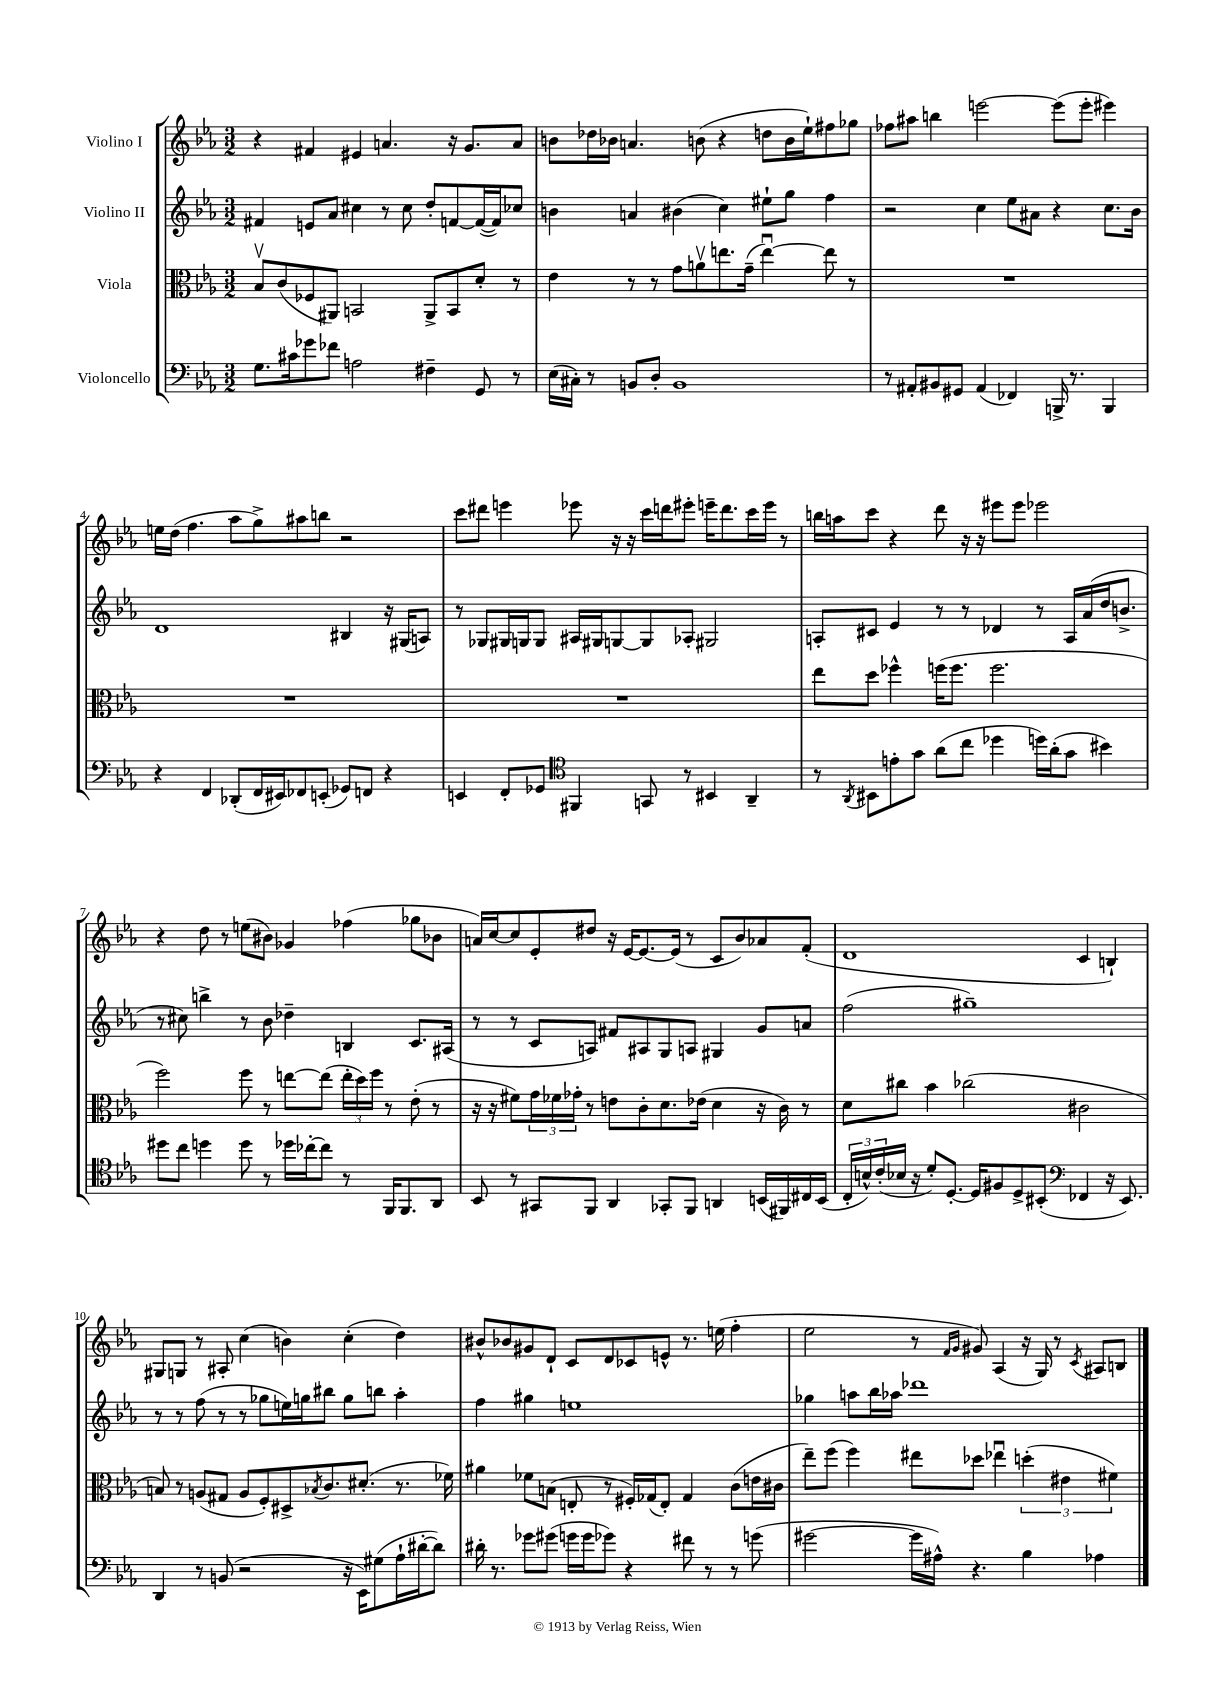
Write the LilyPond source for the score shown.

<<
\new StaffGroup <<
\new Staff = "s0" \with { instrumentName = "Violino I" } {
    \clef treble \key ees \major \numericTimeSignature \time 3/2
    r4 fis'4 eis'4 a'4. r16 g'8. a'8 |
    b'8 des''16 bes'16 a'4. b'8( r4 d''8 b'16 ees''16-!) fis''8 ges''8 |
    fes''8 ais''8 b''4 e'''2~ e'''8( e'''8-. eis'''4) |
    e''16 d''16( f''4. aes''8 g''8->) ais''8 b''8 r2 |
    c'''8 dis'''8 e'''4 ees'''8 r16 r16 c'''16 d'''16 eis'''8-. e'''16-- d'''8. c'''16 e'''16 r8 |
    b''16 a''16 c'''8 r4 d'''8 r16 r16 eis'''8 eis'''8 ees'''2 |
    r4 d''8 r8 e''8( bis'8) ges'4 fes''4( ges''8 bes'8 |
    a'16) c''16~ c''8 ees'8-. dis''8 r16 ees'16~ ees'8.~ ees'16( r8 c'8 bes'8) aes'8 f'8-.( |
    d'1 c'4 b4-!) |
    gis8 g8 r8 ais8-. c''4( b'4) c''4-.( d''4) |
    bis'8-^ bes'8 gis'8 d'8-! c'8 d'8 ces'8 e'8-^ r8. e''16( f''4-. |
    ees''2 r8 \grace { f'16 g'16 } gis'8) aes4( r16 g16) r8 \acciaccatura { c'8 } ais8 b8 \bar "|." |
}
\new Staff = "s1" \with { instrumentName = "Violino II" } {
    \clef treble \key ees \major \numericTimeSignature \time 3/2
    fis'4 e'8 aes'8 cis''4 r8 cis''8 d''8-. f'8~ f'16~( f'16) ces''8 |
    b'4 a'4 bis'4( c''4) eis''8-! g''8 f''4 |
    r2 c''4 ees''8 ais'8 r4 c''8. bes'16 |
    d'1 bis4 r16 gis16( a8) |
    r8 ges8 gis16 g16 g8 ais16 gis16 g8~ g8 aes8-. gis2 |
    a8-. cis'8 ees'4 r8 r8 des'4 r8 a16 aes'16( d''16 b'8.-> |
    r8 cis''8) b''4-> r8 bes'8 des''4-- b4 c'8. ais16( |
    r8 r8 c'8 a8) fis'8 ais8 g8 a8 gis4 g'8 a'8 |
    f''2( gis''1--) |
    r8 r8 f''8( r8 r8 ges''8 e''16) g''16 bis''8 g''8 b''8 aes''4-. |
    f''4 gis''4 e''1 |
    ges''4 a''8 bes''16 aes''16 des'''1 \bar "|." |
}
\new Staff = "s2" \with { instrumentName = "Viola" } {
    \clef alto \key ees \major \numericTimeSignature \time 3/2
    bes8\upbow c'8( fes8 ais,8) b,2 ais,8-> b,8 d'8-. r8 |
    ees'4 r8 r8 g'8 a'8\upbow e''8. g'16--( e''4~\downbow) e''8 r8 |
    R1. |
    R1. |
    R1. |
    ees''8 d''8 fes''4-^ f''16( f''8. f''2. |
    f''2) f''8 r8 e''8~ e''8( \tuplet 3/2 { e''16-. d''16) f''16 } r8 ees'8-.( r8 |
    r16 r16 fis'8) \tuplet 3/2 { g'16 fes'16 ges'16-. } r8 e'8 c'8-. d'8. ees'16( d'4 r16 c'16) r8 |
    d'8 cis''8 bes'4 ces''2( cis'2 |
    b8) r8 a8( gis8 a8 f8-.) dis8-> \acciaccatura { bes8 } c'8. dis'8.-.( r8. fes'16) |
    ais'4 fes'8 b8( e8-. r8 fis16-.) ges16( e8-.) ges4 c'8( e'16 cis'16 |
    ees''8--) f''8( f''4) eis''8 des''8 ees''4\downbow \tuplet 3/2 { d''4-.( eis'4 fis'4) } \bar "|." |
}
\new Staff = "s3" \with { instrumentName = "Violoncello" } {
    \clef bass \key ees \major \numericTimeSignature \time 3/2
    g8. cis'16 ges'8 fes'8 a2 fis4-- g,8 r8 |
    ees16( cis16-.) r8 b,8 d8-. b,1 |
    r8 ais,8-. bis,8 gis,8 ais,4( fes,4) b,,16-> r8. b,,4 |
    r4 f,4 des,8-.( f,16 eis,16) fes,8 e,8-.( ges,8) f,8 r4 |
    e,4 f,8-. ges,8 \clef tenor fis,4 g,8 r8 bis,4 aes,4-- |
    r8 \acciaccatura { aes,8 } bis,8 e'8-. g'8 aes'8( c''8 des''4 d''16) aes'16-.( g'8 bis'4) |
    dis''8 c''8 d''4 d''8 r8 des''16 ces''16~-. ces''8 r8 f,16 f,8. aes,8 |
    bes,8 r8 gis,8 f,8 aes,4 ges,8-. f,8 a,4 b,16( fis,16) cis16 b,16( |
    \tuplet 3/2 { c16-. b16-^) c'16-.( } bes16 r16 d'8-.) d8.~-. d16 fis8 d8-> bis,8-.( \clef bass fes,4 r16 ees,8.) |
    d,4 r8 b,8( r2 r16 ees,16) gis8( aes16-! dis'16~-. dis'8) |
    dis'16-. r8. ges'8 gis'8( g'16 g'16 ges'8) r4 fis'8 r8 r8 g'8( |
    gis'2~ gis'16 ais16-^) r4. bes4 aes4 \bar "|." |
}
>>
>>
